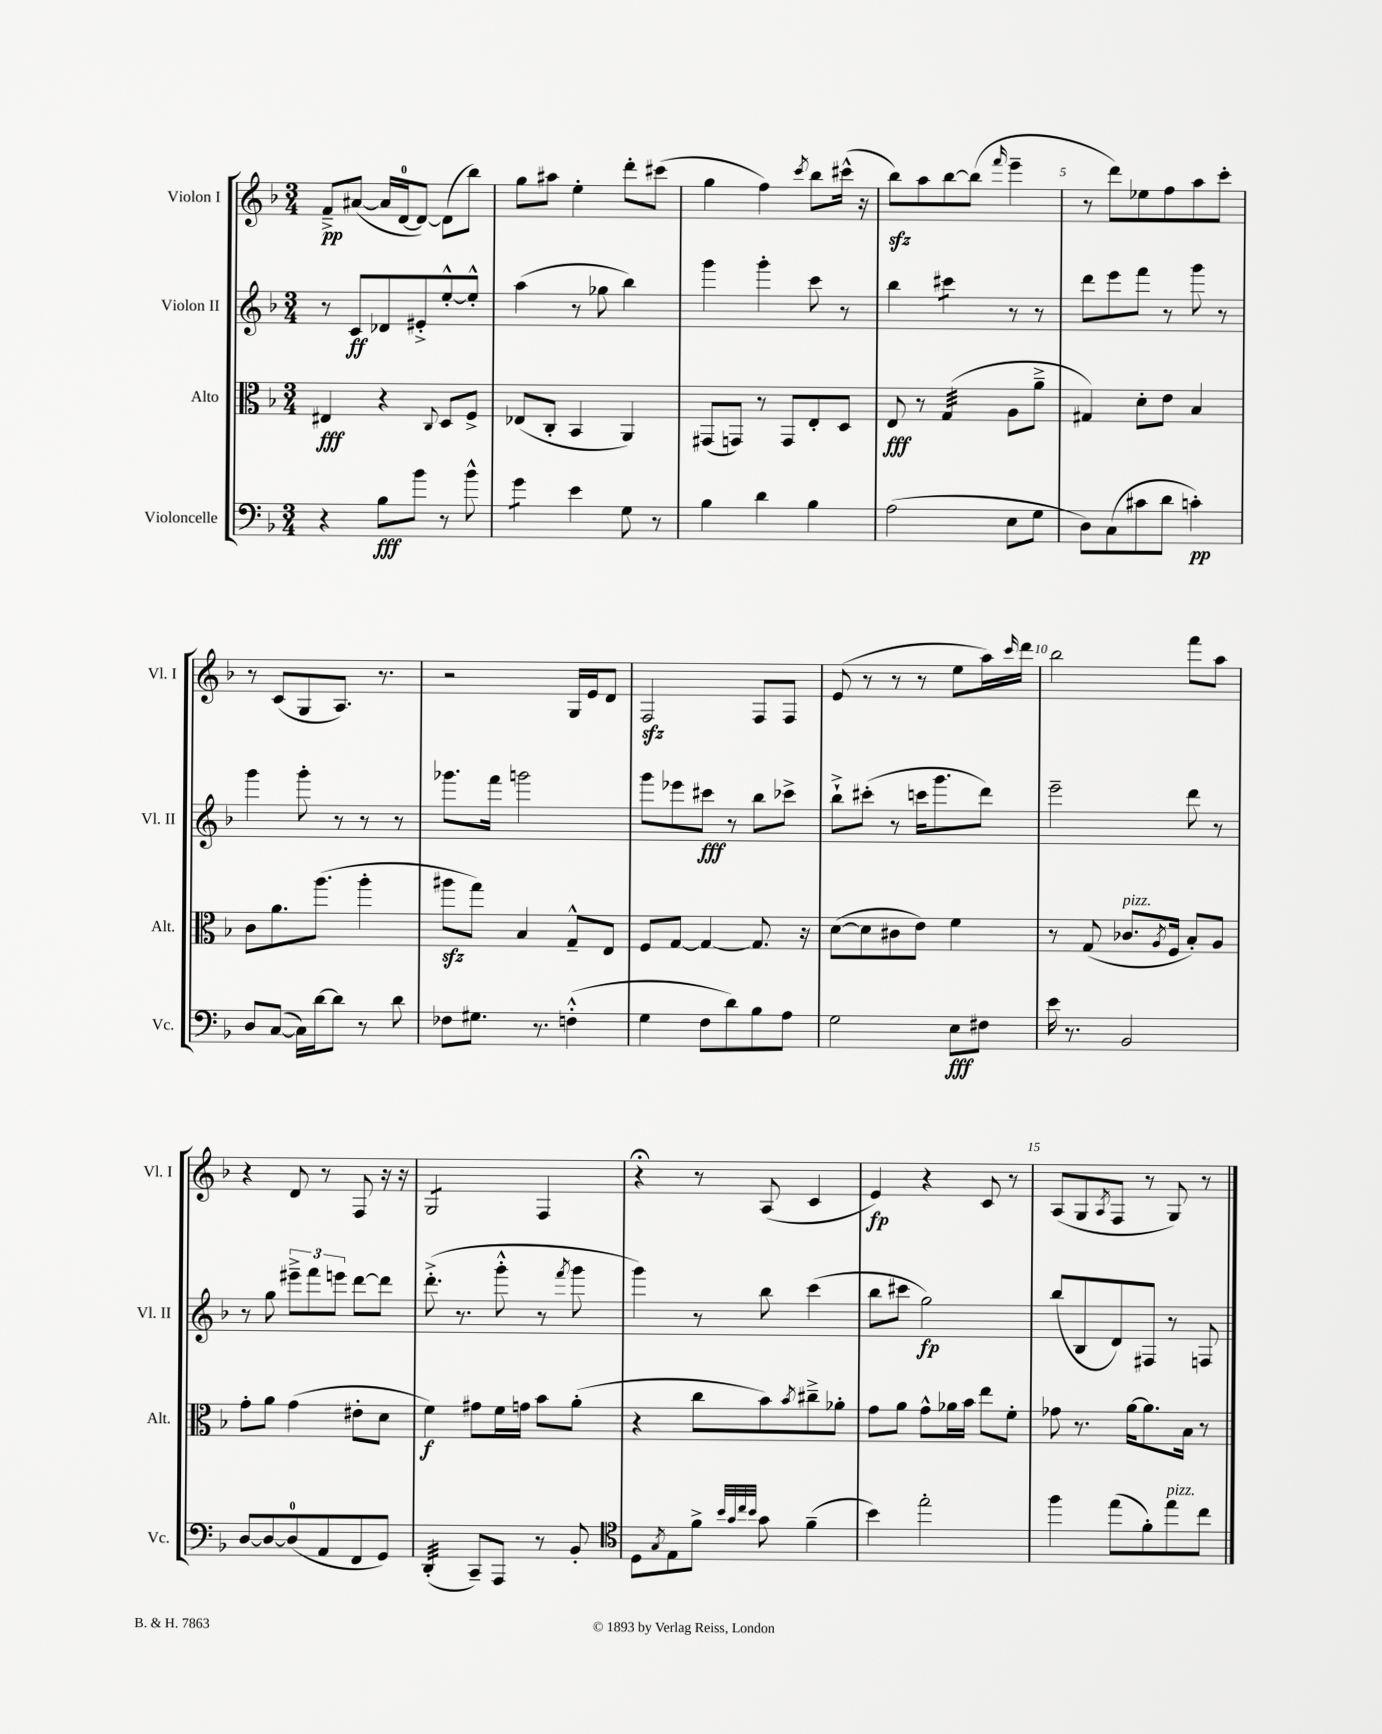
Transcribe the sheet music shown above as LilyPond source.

<<
\new StaffGroup <<
\new Staff = "s0" \with { instrumentName = "Violon I" shortInstrumentName = "Vl. I" } {
    \clef treble \key f \major \numericTimeSignature \time 3/4
    f'8--->\pp ais'8~( ais'16 d'16-0~ d'8~) d'8( bes''8) |
    g''8 ais''8 e''4-. d'''8-. cis'''8( |
    g''4 f''4) \acciaccatura { c'''8 } bes''8 cis'''16-^( r16 |
    bes''8\sfz) a''8 bes''8~ bes''8( \grace { f'''16 } e'''4-- |
    r8 d'''8) ees''8 f''8 a''8 c'''8-. |
    r8 c'8( g8 a8.) r8. |
    r2 g16 e'16 d'8 |
    f2\sfz f8 f8 |
    e'8( r8 r8 r8 e''8 a''16) \grace { c'''16 } d'''16 |
    bes''2 f'''8 a''8 |
    r4 d'8 r8 f8 r16 r16 |
    g2:8 f4 |
    r4\fermata r8 a8( c'4 |
    e'4\fp) r4 c'8 r8 |
    a8( g8 \acciaccatura { a8 } f8 r8 g8) r8 \bar "|." |
}
\new Staff = "s1" \with { instrumentName = "Violon II" shortInstrumentName = "Vl. II" } {
    \clef treble \key f \major \numericTimeSignature \time 3/4
    r8 c'8\ff des'8 eis'8-.-> e''8~-.-^ e''8-.-^ |
    a''4( r8 ges''8 bes''4) |
    g'''4 g'''4-. c'''8 r8 |
    bes''4 cis'''4:8 r8 r8 |
    d'''8 e'''8 f'''8 r8 g'''8 r8 |
    g'''4 g'''8-. r8 r8 r8 |
    ges'''8. f'''16 g'''2 |
    g'''8 ees'''8 cis'''8\fff r8 bes''8 ces'''8-> |
    bes''8-!-> cis'''8-.( r8 c'''16 g'''8. d'''8) |
    e'''2-- d'''8 r8 |
    r8 g''8 \tuplet 3/2 { eis'''8---> f'''8 e'''8 } d'''8~ d'''8 |
    d'''8.-.->( r8. g'''8-.-^ r8 \acciaccatura { f'''8 } g'''8 |
    g'''4) r8 bes''8 c'''4( |
    bes''8 cis'''8 g''2\fp) |
    bes''8( bes8 d'8) fis8 r8 f8 \bar "|." |
}
\new Staff = "s2" \with { instrumentName = "Alto" shortInstrumentName = "Alt." } {
    \clef alto \key f \major \numericTimeSignature \time 3/4
    eis4\fff r4 \appoggiatura { c8 } d8 f8-> |
    ees8( c8-. bes,4 a,4) |
    gis,8( g,8) r8 g,8 e8-. d8 |
    e8\fff r8 g4:32( a8 a'8---> |
    gis4) d'8-. e'8 bes4 |
    c'8 a'8. a''8.( a''4-. |
    ais''8\sfz g''8) bes4 g8---^ e8 |
    f8 g8~ g4~ g8. r16 |
    d'8~( d'8 cis'8 e'8) f'4 |
    r8 g8( ces'8.^\markup { \italic "pizz." } \acciaccatura { a8 } f16 bes8-.) a8 |
    g'8-. a'8 g'4( eis'8-. d'8 |
    f'4\f) gis'8 f'16 g'16 bes'8 a'8-.( |
    r4 c''8 bes'8) \acciaccatura { bes'8 } cis''8---> aes'8-. |
    g'8 a'8 g'8-^ aes'16 bes'16 e''8 f'8-. |
    ges'8 r8. a'16~ a'8. bes16 r8 \bar "|." |
}
\new Staff = "s3" \with { instrumentName = "Violoncelle" shortInstrumentName = "Vc." } {
    \clef bass \key f \major \numericTimeSignature \time 3/4
    r4 bes8\fff bes'8 r8 bes'8-^ |
    g'4:8 e'4 g8 r8 |
    bes4 d'4 bes4 |
    a2( e8 g8 |
    d8) c8( cis'8 d'8 c'4-.\pp) |
    d8 c8~( c16) d'16~ d'8 r8 d'8 |
    fes8 gis8. r8. f4-.-^( |
    g4 f8 d'8) bes8 a8 |
    g2 e8\fff fis8 |
    e'16 r8. bes,2 |
    d8~ d8~ d8-0( a,8 f,8 g,8) |
    d,4:32-.( c,8--) a,,8 r8 bes,8-. |
    \clef tenor d8 \acciaccatura { g8 } e8 f'8-> \grace { bes'32 g'32 c''32 bes'32 } g'8 f'4--( |
    bes'4) e''2-. |
    f''4 e''8( f'8-.) e''8^\markup { \italic "pizz." } c''8 \bar "|." |
}
>>
>>
\layout { \context { \Score \override BarNumber.break-visibility = ##(#f #t #t) barNumberVisibility = #(every-nth-bar-number-visible 5) } }
